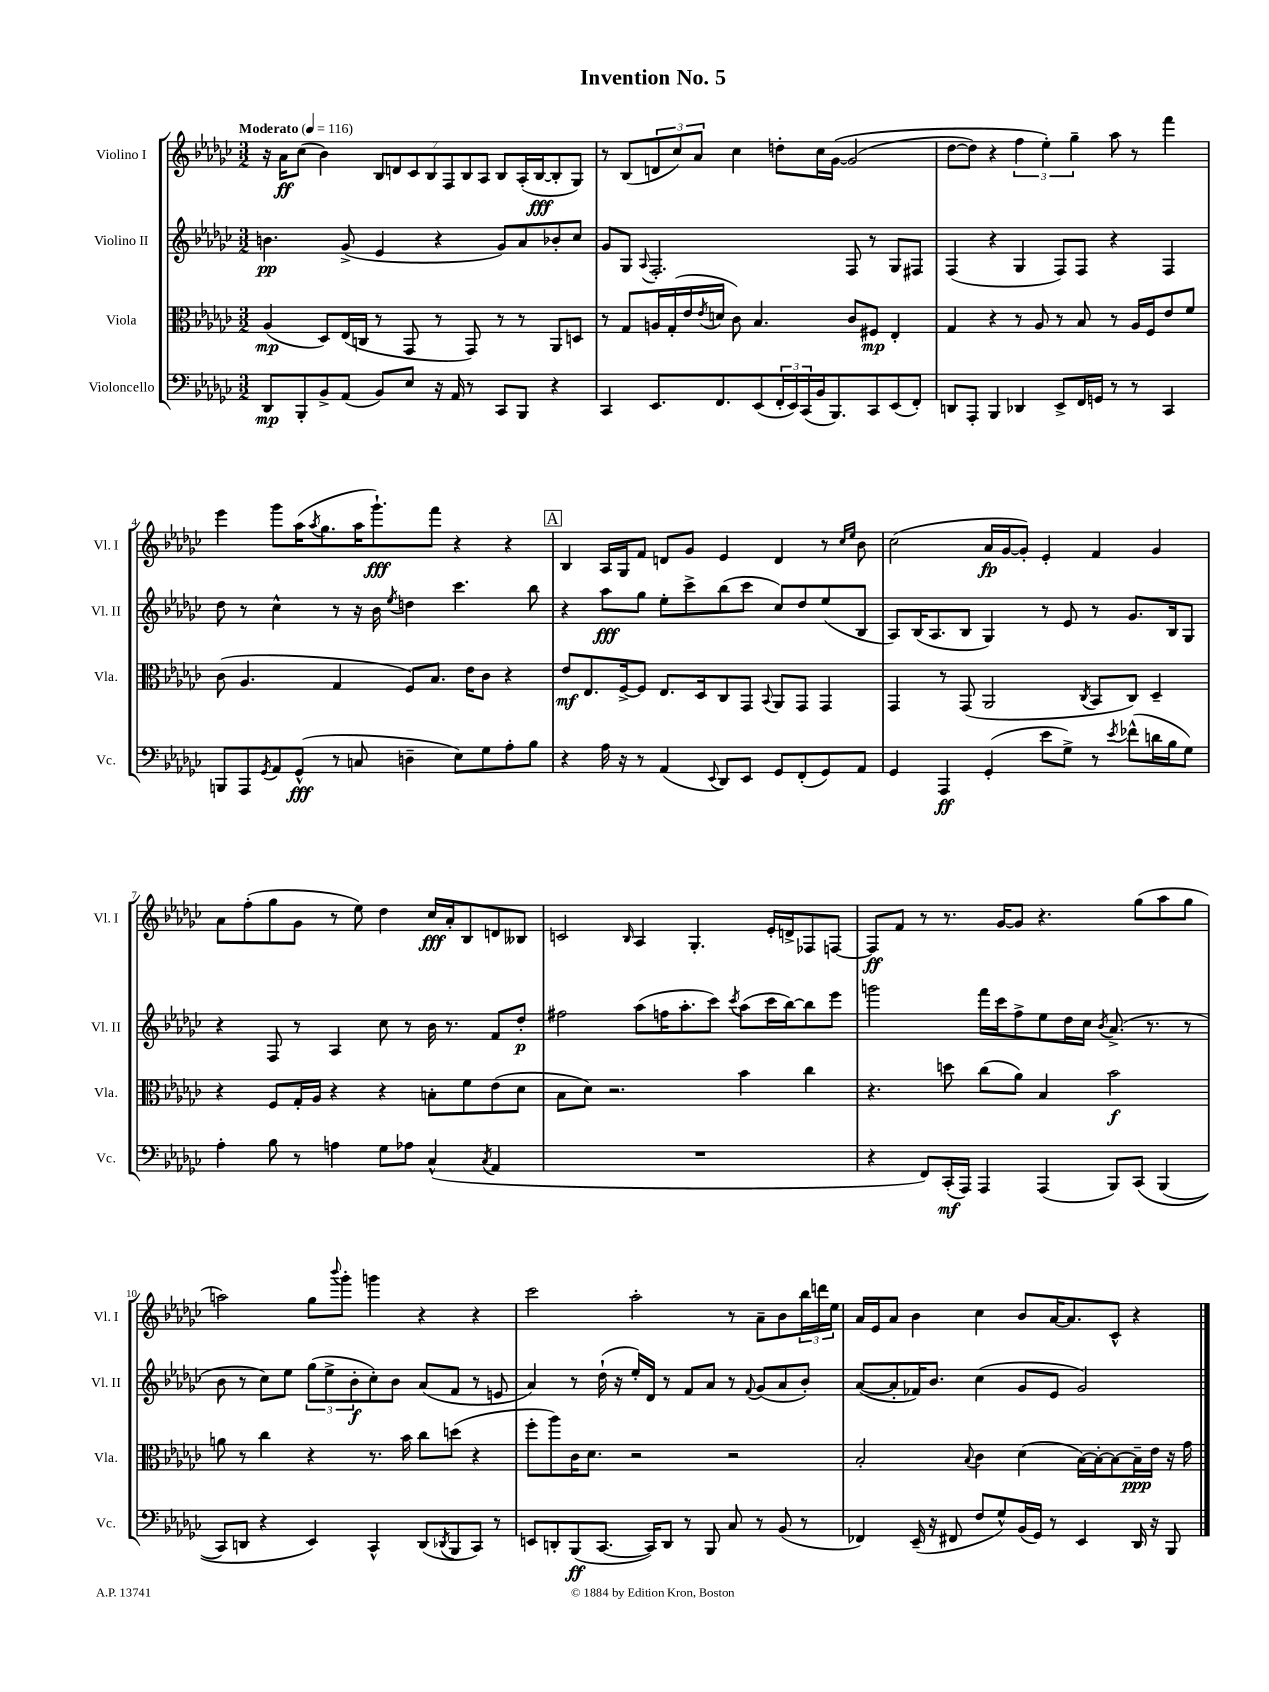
\header { title = "Invention No. 5" }
<<
\new StaffGroup <<
\new Staff = "s0" \with { instrumentName = "Violino I" shortInstrumentName = "Vl. I" } {
    \clef treble \key ges \major \numericTimeSignature \time 3/2 \tempo "Moderato" 4 = 116
    r16 aes'16\ff ces''8( bes'4) \tuplet 7/4 { bes8 d'8 ces'8 bes8 f8 bes8 aes8 } bes8 aes16-.( bes16~\fff bes8-. ges8) |
    r8 bes8( \tuplet 3/2 { d'8 ces''8) aes'8 } ces''4 d''8-. ces''16 ges'16~\( ges'2( |
    des''8~ des''8) r4 \tuplet 3/2 { f''4 ees''4-.\) ges''4-- } aes''8 r8 f'''4 |
    ees'''4 ges'''8 aes''16( \acciaccatura { aes''8 } ges''8. aes''16 ges'''8.-!\fff) f'''8 r4 r4 |
    \mark \markup { \box "A" } bes4 aes16 ges16 f'8 d'8 ges'8 ees'4 d'4 r8 \grace { ces''16 ees''16 } bes'8 |
    ces''2( aes'16\fp ges'16~ ges'8-.) ees'4-. f'4 ges'4 |
    aes'8 f''8-.( ges''8 ges'8 r8 ees''8) des''4 ces''16\fff aes'16-. bes8 d'8 beses8 |
    c'2 \grace { bes16 } aes4 ges4.-. ees'16-. d'16-> fes8 f8~ |
    f8\ff f'8 r8 r8. ges'16~ ges'8 r4. ges''8( aes''8 ges''8 |
    a''2) ges''8 \appoggiatura { bes'''8 } ges'''8-. g'''4 r4 r4 |
    ces'''2 aes''2-. r8 aes'8-- bes'8 \tuplet 3/2 { bes''16 d'''16 ees''16 } |
    aes'16 ees'16 aes'8 bes'4 ces''4 bes'8 aes'16~ aes'8. ces'8-^ r4 \bar "|." |
}
\new Staff = "s1" \with { instrumentName = "Violino II" shortInstrumentName = "Vl. II" } {
    \clef treble \key ges \major \numericTimeSignature \time 3/2
    b'4.\pp ges'8->( ees'4 r4 ges'8) aes'8 bes'8-. ces''8 |
    ges'8 ges8 \appoggiatura { aes8 } f2.-. f8 r8 ges8 fis8 |
    f4( r4 ges4 f8) f8 r4 f4 |
    des''8 r8 ces''4-^ r8 r16 bes'16 \acciaccatura { ees''8 } d''4 ces'''4. bes''8 |
    \mark \markup { \box "A" } r4 aes''8\fff ges''8 ees''8-. ces'''8-> bes''8( ces'''8 ces''8) des''8 ees''8( bes8 |
    aes8) bes16( aes8. bes8 ges4) r8 ees'8 r8 ges'8. bes16 ges8 |
    r4 f8 r8 aes4 ces''8 r8 bes'16 r8. f'8 des''8-.\p |
    fis''2 aes''8( f''16 aes''8.-. ces'''8) \acciaccatura { ces'''8 } aes''8( ces'''16 bes''16~) bes''8 ees'''8 |
    g'''2 f'''16 ces'''16 f''8-> ees''8 des''16 ces''16 \acciaccatura { bes'8 } aes'8.->( r8. r8 |
    bes'8 r8 ces''8) ees''8 \tuplet 3/2 { ges''8( ees''8-> bes'8-.\f } ces''8-.) bes'8 aes'8( f'8 r8 e'8 |
    aes'4) r8 des''16-!( r16 ees''16-.) des'16 r8 f'8 aes'8 r8 \appoggiatura { f'8 } ges'8( aes'8 bes'8-.) |
    aes'8~( aes'8-. fes'16) bes'8. ces''4( ges'8 ees'8 ges'2) \bar "|." |
}
\new Staff = "s2" \with { instrumentName = "Viola" shortInstrumentName = "Vla." } {
    \clef alto \key ges \major \numericTimeSignature \time 3/2
    aes4\mp( des8) ees16( c16 r8 ges,8 r8 ges,8) r8 r8 aes,8 d8 |
    r8 ges8 a16 ges16-.( ees'16 \acciaccatura { ees'8 } d'16 ces'8) bes4. ces'8 fis8\mp ees4-. |
    ges4 r4 r8 aes8 r8 bes8 r8 aes16 f16 ees'8 f'8 |
    ces'8( aes4. ges4 f8) bes8. ees'16 ces'8 r4 |
    \mark \markup { \box "A" } ees'8\mf ees8. f16~-> f8 ees8. des16 ces8 ges,8 \appoggiatura { bes,8 } aes,8 ges,8 ges,4 |
    ges,4 r8 ges,8( aes,2 \acciaccatura { ces8 } bes,8 ces8) des4-- |
    r4 f8 ges16-. aes16 r4 r4 b8-. f'8 ees'8( des'8 |
    bes8 des'8) r2. bes'4 ces''4 |
    r4. d''8 ces''8( aes'8) bes4 bes'2\f |
    a'8 r8 ces''4 r4 r8. bes'16 ces''8 d''8( r4 |
    f''8-. aes''8) ces'16 des'8. r2 r2 |
    bes2-. \appoggiatura { bes8 } ces'4 des'4( bes16~) bes16~-. bes8~ bes16--\ppp ees'16 r16 ges'16 \bar "|." |
}
\new Staff = "s3" \with { instrumentName = "Violoncello" shortInstrumentName = "Vc." } {
    \clef bass \key ges \major \numericTimeSignature \time 3/2
    des,8\mp bes,,8-. bes,8-> aes,8( bes,8) ees8 r16 aes,16 r8 ces,8 bes,,8 r4 |
    ces,4 ees,8. f,8. ees,8( \tuplet 3/2 { f,16-. ees,16) ces,16( } bes,16 bes,,8.) ces,8 ees,8( f,8-.) |
    d,8 aes,,8-. bes,,4 des,4 ees,8-> f,16 g,16 r8 r8 ces,4 |
    b,,8 aes,,8 \acciaccatura { ges,8 } aes,8 ges,8-^\fff( r8 c8 d4-- ees8) ges8 aes8-. bes8 |
    \mark \markup { \box "A" } r4 aes16 r16 r8 aes,4( \appoggiatura { ees,8 } des,8) ees,8 ges,8 f,8-.( ges,8) aes,8 |
    ges,4 aes,,4\ff ges,4-.( ees'8 ges8->) r8 \acciaccatura { ees'8 } fes'8-^( d'16 bes16 ges8) |
    aes4-. bes8 r8 a4 ges8 aes8 ces4-^( \acciaccatura { ces8 } aes,4 |
    R1. |
    r4 f,8) ces,16-.\mf( aes,,16) aes,,4 aes,,4( bes,,8) ces,8\( bes,,4( |
    ces,8) d,8 r4 ees,4\) ces,4-^ d,8( \acciaccatura { des,8 } bes,,8 ces,8) r8 |
    e,8 d,8-. bes,,8\ff( ces,8.~ ces,16) d,8 r8 bes,,8 ces8 r8 bes,8( r8 |
    fes,4) ees,16--( r16 fis,8 f8 ges8-^) bes,16( ges,16) r8 ees,4 des,16 r16 bes,,8 \bar "|." |
}
>>
>>
